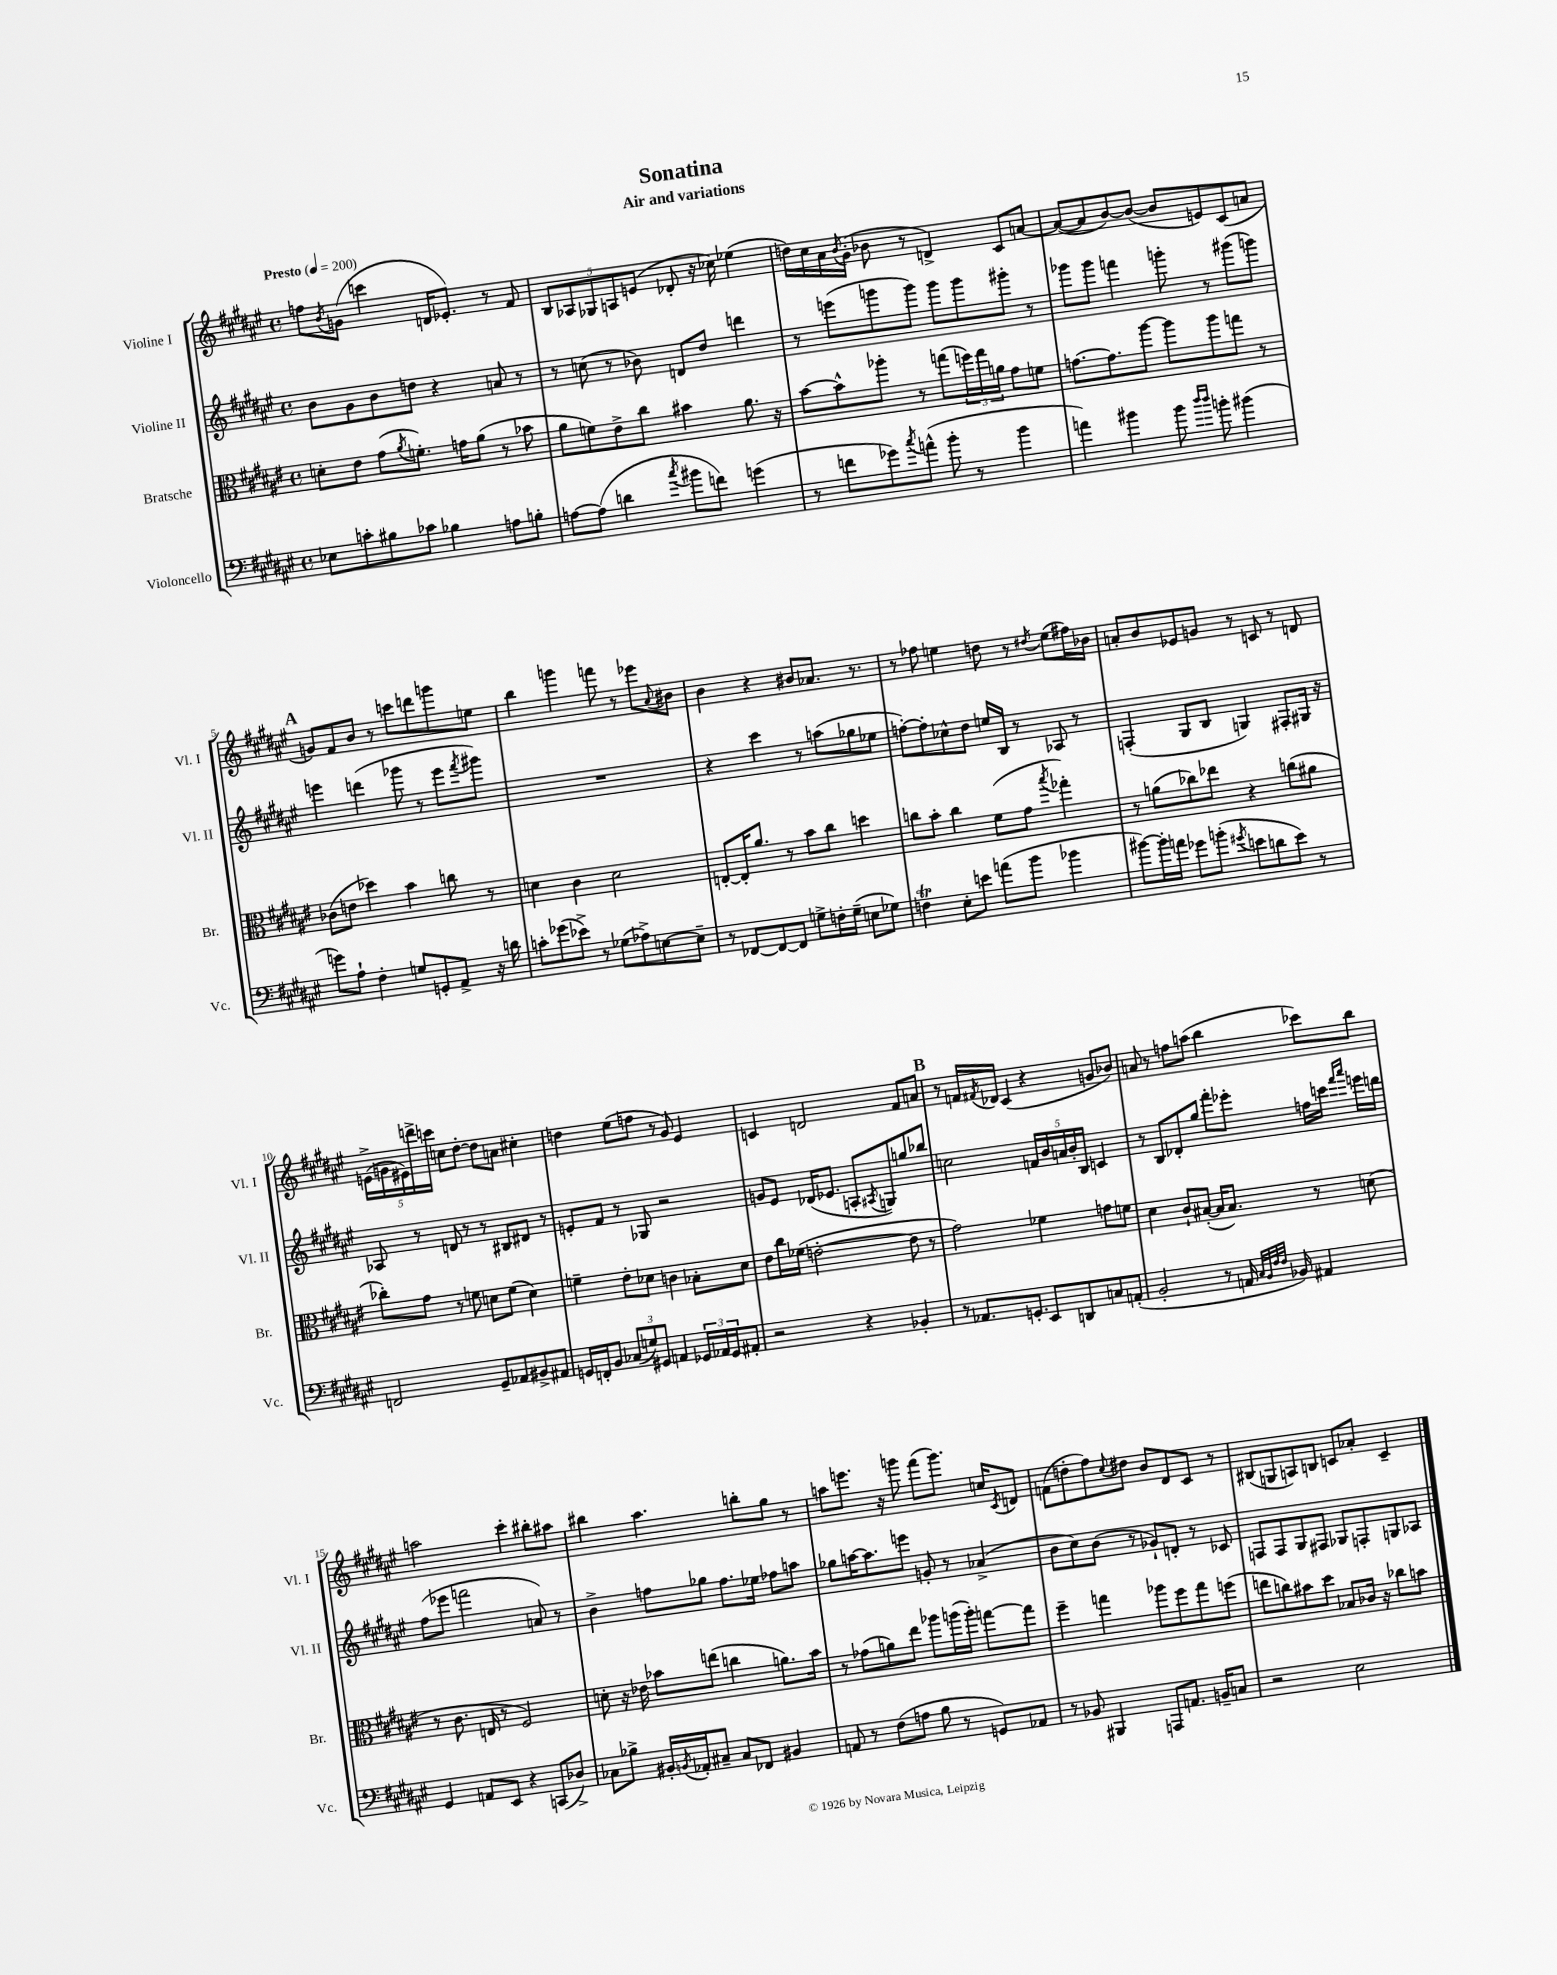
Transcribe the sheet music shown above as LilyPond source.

\header { title = "Sonatina" subtitle = "Air and variations" }
<<
\new StaffGroup <<
\new Staff = "s0" \with { instrumentName = "Violine I" shortInstrumentName = "Vl. I" } {
    \clef treble \key fis \major \defaultTimeSignature \time 4/4 \tempo "Presto" 4 = 200
    f''8 \acciaccatura { b'8 } g'8( c'''4 d'16 ees'8.-.) r8 fis'8 |
    \tuplet 5/4 { b8 aes8 ges8 a8 e'8( } des'8-. r16 ces''16) ees''4( |
    d''16) cis''16 ais'16 \acciaccatura { b'8 } gis'16-.( bes'8 r8 d'4->) cis'8 a'8~ |
    a'8~( a'8 b'8~) b'8~( b'8 e'8) cis'8( a'8 |
    \mark \markup { \bold "A" } g'8) fis'8 b'8 r8 c'''8 d'''8 g'''8 e''8 |
    b''4 g'''4 f'''8 r8 ees'''8 \appoggiatura { ais'8 } bis'8 |
    b'4 r4 bis'8 aes'8. r8. |
    r8 fes''8 e''4 d''8 r8 \acciaccatura { dis''8 } e''8( fis''16) bes'16 |
    a'8-. b'8 ees'8 g'8 r8 c'8 r8 d'8 |
    \tuplet 5/4 { e'16->( g'16 eis'16) d'''16-> c'''16 } c''8 dis''8~-. dis''8 a'8 cis''4-. |
    d''4 eis''8( f''8 r8 gis'8) eis'4 |
    c'4 d'2 fis'8 a'8 |
    \mark \markup { \bold "B" } r8 f'16 \acciaccatura { fis'8 } des'16 cis'4( r4 g'8 bes'8) |
    a'8 r8 f''8 a''8( b''4 ces'''8) b''8 |
    a''2 cis'''4-. bis''8-. ais''8 |
    bis''4 ais''4. b''8-. gis''8 r8 |
    a''8 e'''8. r16 g'''8 fis'''8( g'''8.) c''16 \acciaccatura { cis'8 } d'8 |
    f'8( d''8-. fis''8) \appoggiatura { cis''8 } dis''8 b'8 dis'8 cis'8 r8 |
    bis8( g8 a8) b8 c'8 aes'8-. c'4-- \bar "|." |
}
\new Staff = "s1" \with { instrumentName = "Violine II" shortInstrumentName = "Vl. II" } {
    \clef treble \key fis \major \defaultTimeSignature \time 4/4
    b'8 gis'8 b'8 d''8 r4 a'8 r8 |
    r8 c''8( r8 bes'8) d'8 dis''8 d'''4 |
    r8 e'''8( g'''8 g'''8) g'''8 g'''8 gis'''8-. r8 |
    ges'''8 ges'''8 f'''4 g'''8-. r8 gis'''8( g'''8) |
    \mark \markup { \bold "A" } e'''4 d'''4( ges'''8 r8 e'''8 \acciaccatura { fis'''8 } gis'''8) |
    R1 |
    r4 cis'''4 r8 a''8( ges''8 ees''8 |
    f''8~-.) f''8-. ces''8-^ dis''8 e''16 b16 r8 aes8 r8 |
    f4-.( gis8 b8 g4) fis8-. gis16 r16 |
    aes8 r8 d'8 r8 r8 bis8 dis'8 r8 |
    e'8-. fis'8 r8 ges8 r2 |
    g'8 eis'8 des'16( ees'8. a8-. \acciaccatura { ais8 } g8) g''8 bes''8 |
    \mark \markup { \bold "B" } c''2 \tuplet 5/4 { f'16 b'16 a'16 b'16-. b16 } c'4 |
    r8 b8 des'8-. gis''8 fis'''8-. ees'''8-. f''16 c'''16 \grace { fis'''16 ais'''16 } e'''16 d'''16 |
    fis''8( ees'''8 f'''2 a'8) r8 |
    b'4-> f''8 ges''8 f''8. ees''16 fes''8 a''8 |
    ges''8 a''16~ a''8. e'''8 g'8-. r8 aes'4->( |
    b'8 cis''8) b'8( r8 ges'8-!) d'8-. r8 ces'8 |
    f8 f8 gis8 fis8 ges8 f8-. g8 aes8 \bar "|." |
}
\new Staff = "s2" \with { instrumentName = "Bratsche" shortInstrumentName = "Br." } {
    \clef alto \key fis \major \defaultTimeSignature \time 4/4
    d'8-. eis'8 gis'8( \acciaccatura { ais'8 } f'8.-.) g'16 ais'8( r8 bes'8 |
    ais'8 f'8) eis'8-> cis''8 bis'4 ais'8. r16 |
    b'8~ b'8-^ aes''8-. r8 g''8( \tuplet 3/2 { f''16) g''16 a'16 } gis'8 f'8 |
    g'8.~ g'8. ais''8~ ais''8 ais''8 g''8 r8 |
    \mark \markup { \bold "A" } ces'8( e'8 des''4) b'4 c''8 r8 |
    d'4 cis'4 d'2 |
    e8~-. e16-. ais'8. r8 b'8 cis''8 d''4 |
    c''8 b'8-. c''4 fis'8( gis'8 \acciaccatura { b''8 } ges''4-.) |
    r8 a'8( ces''8) ees''8 r4 c''8( ais'8 |
    ces''8-.) gis'8 r8 f'8 d'8 f'8( d'4) |
    f'4-- eis'8-. des'8 c'4 bes8-. des'8 |
    eis'8 cis''16 fes'16( e'2~-. e'8 r8 |
    \mark \markup { \bold "B" } gis'2) fes'4 g'8 f'8 |
    dis'4 cis'8-! bis8~-.( bis16 bis8.) r8 d'8( |
    r8 cis'8. e16 r8 fis2) |
    d'8-. r16 ees'16 bes'8 e''8( c''4 a'8.) bes'16 |
    r8 ges'8( a'8) eis''8 aes''8 a''16( a''16-.) g''8~ g''8 |
    fis''4-- g''4 aes''8 fis''8 g''8 f''8( |
    e''8 c''8) bis'8 dis''8 bes8 ces'16 r16 ces''8 b'8 \bar "|." |
}
\new Staff = "s3" \with { instrumentName = "Violoncello" shortInstrumentName = "Vc." } {
    \clef bass \key fis \major \defaultTimeSignature \time 4/4
    ees8 c'8-. bis8 ces'8 bes4 a8 b8-. |
    a8~ a8( d'4 \acciaccatura { cis''8 } bis'8 f'8) g'4( |
    r8 f'8 ges'8) \acciaccatura { cis''8 } a'8-^( b'8-. r8 b'4 |
    a'4) bis'4 bis'8 \grace { dis''16 dis''16 } b'8-. bis'4( |
    \mark \markup { \bold "A" } g'8) ais8-! fis4-. g8 g,8-. ais,8-> r16 d'16 |
    c'8-. ges'8( ees'8->) r8 ges8( aes8->) e8~ e8-- |
    r8 fes,8~ fes,8~ fes,8 g8-> f16-. g16--( e8 ges8) |
    f4\trill eis8-. e'8 a'8( b'8 bes'4 |
    bis'8~) bis'16-. a'16 ges'8 b'8-.( \acciaccatura { gis'8 } e'8 d'8 e'8) r8 |
    f,2 gis,8-- aes,8 bis,8-> ais,8 |
    g,16 f,16-. b,8 \tuplet 3/2 { ces8( g8) gis,8 } a,4 \tuplet 3/2 { ges,16 aes,16 ges,16 } ais,8-. |
    r2 r4 bes,4-. |
    \mark \markup { \bold "B" } r8 aes,8. g,8.-. eis,8 d,8 c8 a,8-.( |
    b,2-. r8 a,16 \grace { cis32 b,32 fis32 fis32 } bes,16) ais,4 |
    gis,4 a,8 eis,8 r4 c,8( des8->) |
    ces8 bes8-> bis,16-. \acciaccatura { b,8 } aes,16-. cis8-- cis8 fes,8 bis,4 |
    a,8 r8 fis8( a8 b8 r8 g,8) aes,8 |
    r8 bes,8 bis,,4 a,,8 a,8. b,16-- c8 |
    r2 eis2 \bar "|." |
}
>>
>>
